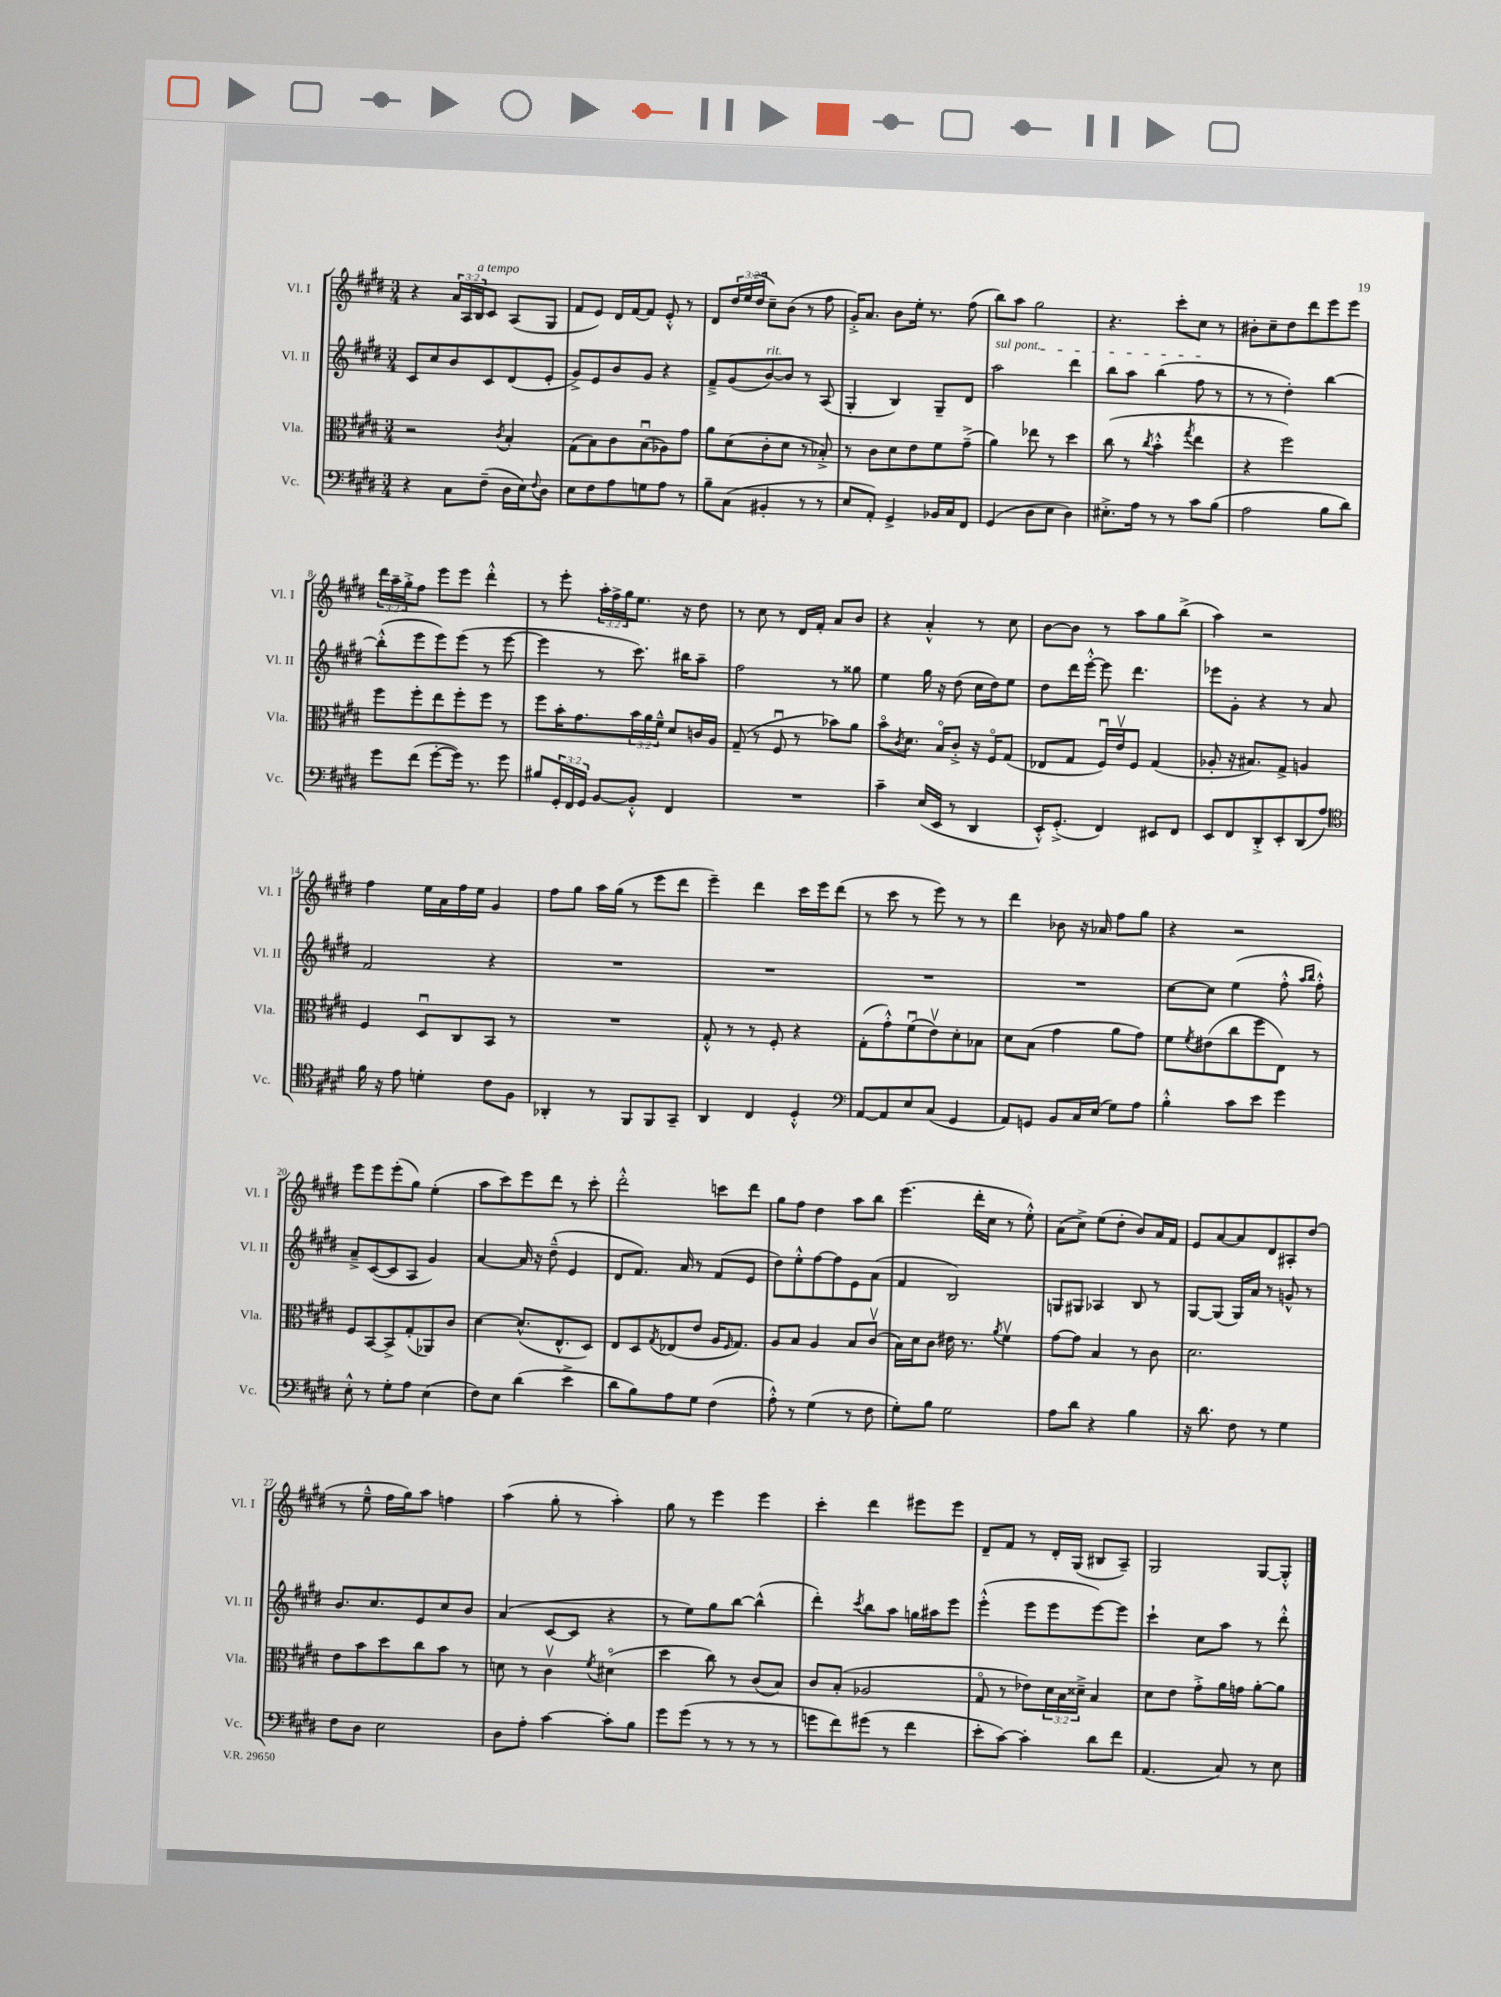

**kern	**kern	**kern	**kern
*staff4	*staff3	*staff2	*staff1
*clefF4	*clefC3	*clefG2	*clefG2
*k[f#c#g#d#]	*k[f#c#g#d#]	*k[f#c#g#d#]	*k[f#c#g#d#]
*M3/4	*M3/4	*M3/4	*M3/4
4r	2r	8c#	4r
.	.	8cc#	.
8C#	.	8b	24a
.	.	.	24A
.	.	.	24B
(8F#~	.	8c#	8c#
.	8qc#	.	.
16D#	4B'	(8d#	(8A
16E)	.	.	.
8qqF#	.	.	.
8D#	.	8e'	8G#
=	=	=	=
8E	(8G#	8g#^)	8f#
8F#	8B)	8e	8e)
8A	8c#	8b	16d#
.	.	.	[16f#
8G	(8Bu	8g#	8f#]
8A	8A-)	4r	8e'^^
8r	8g#	.	8r
=	=	=	=
8B~	8a	8f#~^	8d#
(8C#	(8d#	(8g#	24dd#
.	.	.	(24ee
.	.	.	24dd#
4BB#'	8c#'	[8b)	8cc#~)
.	8d#	8b]	(8b
8r	8r	8r	8r
8r	8B-'^)	(8A	8ff#
=	=	=	=
8E	8r	4G#'	16g#'^)
.	.	.	8.a
8AA')	8c#	.	.
4GG#^	8d#	4B)	8b
.	8e	.	16ee'
.	.	.	8.r
16BB-	8f#	8G#~	.
16C#	.	.	.
8FF#	(8g#~^	8d#	(8ff#
=	=	=	=
(4GG#	4a)	2aa	8bb)
.	.	.	8aa
8D#	8ee-	.	2gg#
8E	8r	.	.
4D#)	4dd#	4ddd#	.
=	=	=	=
8.E#'^	(8cc#	8bb	4.r
.	8r	8aa	.
16A	.	.	.
.	8qcc#	.	.
8r	4b'^^	(4bb	.
8r	.	.	8ccc#'
.	8qgg#	.	.
8c#	4ee	8ff#	8cc#
(8B	.	8r	8r
=	=	=	=
2A	4r	8r	8b#'
.	.	8r	8cc#~
.	2ff#)	4dd#')	8dd#
.	.	.	8ddd#
8B	.	[4bb	8eee
8d#)	.	.	8eee
=	=	=	=
8g#	8ff#	(8bb'^^]	24ddd#
.	.	.	24aa~
.	.	.	24gg#'^
(8f#	8ff#'	8eee	8ff#
[8g#'	8ee	8eee)	8eee
16g#])	8ff#'	(8eee	8eee
8.r	.	.	.
.	8ff#	8r	4ddd#'^^
8g#	8r	[8eee	.
=	=	=	=
8B#	8ff#	4eee]	8r
24GG#'	16b'	.	8eee'
24FF#	.	.	.
.	8.g#	.	.
24GG#	.	.	.
[8BB	.	8r	24aa'
.	.	.	24ff#^
.	.	.	24gg#
8BB'^^]	24b	8.ccc#)	8.ee
.	24a	.	.
.	24f#~^^	.	.
4FF#	8d#	.	.
.	.	16bb#	16r
.	16c	8aa~	8dd#
.	16A	.	.
=	=	=	=
2.r	(8G#~	2ff#	8r
.	8r	.	8cc#
.	8F#u	.	8r
.	8r	.	16d#
.	.	.	16f#'
.	8b-)	8r	8a
.	8a	8gg##	8b
=	=	=	=
4c#~	8bo	4ee	4r
.	8qc#	.	.
.	8.d#	.	.
(16E	.	16gg#	4a'^^
16EE	16Bo	16r	.
8r	8c#'^	(8dd#	.
4DD#	16r	16cc#	8r
.	16F#o	16dd#)	.
.	(8G#	8ee	8cc#
=	=	=	=
16EE'^^)	8E-	8dd#	[8b
(8.GG#'^	.	.	.
.	8G#	16ddd#	8b]
.	.	[16eee'^^	.
4FF#)	16F#u)	8eee]	8r
.	16ev	.	.
.	8F#	4.ddd#	8aa
8EE#	(4G#	.	8gg#
8FF#	.	.	(8bb^
=	=	=	=
8EE	8A-'	8eee-	4aa)
8FF#	16r	8g#'	.
.	8.B#)	.	.
8DD#'^	.	4r	2r
8EE'	8G#^	.	.
(8DD#	4A	8r	.
8A)	.	8a	.
=	=	=	=
*clefC4	*	*	*
16f#	4F#	2f#	4ff#
16r	.	.	.
8e	.	.	.
4d'	8D#u	.	16ee
.	.	.	16a
.	8C#	.	16ff#
.	.	.	16ee
8c#	8BB	4r	4g#
8F#	8r	.	.
=	=	=	=
4AA-'	2.r	2.r	8ff#
.	.	.	8gg#
8r	.	.	16aa
.	.	.	(16gg#
8FF#	.	.	8r
8FF#	.	.	8eee
8GG#~	.	.	8ddd#
=	=	=	=
4AA	8G#'^^	2.r	4eee~)
.	8r	.	.
4C#	8r	.	4ddd#
.	8F#'	.	.
4D#'^^	4r	.	16ccc#
.	.	.	16eee
.	.	.	(8ddd#
=	=	=	=
*clefF4	*	*	*
[8AA	(8G#'	2.r	8r
8AA]	8g#'^^)	.	8ccc#
8E	(8f#u	.	8r
(8C#	8ev)	.	8eee)
4GG#	8d#'	.	8r
.	8B-	.	8r
=	=	=	=
8AA)	8d#	2.r	4ddd#
8GG	(8B	.	.
8BB	4g#	.	8b-
16C#	.	.	16r
(16E	.	.	16a-
8G#)	8a	.	8ff#
8A	8g#)	.	8gg#
=	=	=	=
4B'^^	8f#	[8cc#	4r
.	8qf#	.	.
.	(8e#	8cc#]	.
8c#	8cc#	(4ee	2r
8e	8ff#	.	.
4g#	8E)	8ff#'^^	.
.	.	16qqaa	.
.	.	16qqbb	.
.	8r	8ff#'^^)	.
=	=	=	=
8E'^^	8F#	8a~^	8eee
8r	[8BB	([8c#	8eee
8G#'	8BB^]	8c#]	(8eee'
8A	(8G#'	8A	8gg#)
(4E	8AA-)	4g#)	(4ee'
.	8c#	.	.
=	=	=	=
8F#)	[4d#	[4a	8aa
8E	.	.	8ccc#)
(4d#	(8.d#^^]	16a]	8eee
.	.	16r	.
.	.	(8dd#~^^	8ddd#
.	8.E^^	.	.
4e^	.	4e	8r
.	8D#)	.	8ccc#'
=	=	=	=
8d#	8E	8d#	2ddd#'^^
8B)	8D#	8.f#)	.
.	8qG#	.	.
8A	(8E-	.	.
.	.	16a	.
8G#	8e	8r	.
(4F#	16A	(8f#	8ccc
.	16qqF#	.	.
.	8.G#)	.	.
.	.	8e	8ddd#
=	=	=	=
8A'^^)	8A	8dd#)	8gg#
8r	8B	8ee'^^	8ff#
(4G#	4A	[8ff#	4dd#
.	.	8ff#]	.
8r	8B	8e	8aa
8F#	(8c#v	(8a	8bb
=	=	=	=
8G#')	16B)	4f#	(4.eee
.	16d#	.	.
8B	8c#	.	.
2G#	16e#	2B)	.
.	8.r	.	.
.	.	.	16ddd#'
.	.	.	16cc#
.	8qa	.	.
.	4f#v	.	8r
.	.	.	8ee'^^)
=	=	=	=
8A	[8g#	8G	(8a
8d#	8g#]	8G#	8cc#^)
4r	4B	4A-	(8ee
.	.	.	8dd#'
4B	8r	8B	8b)
.	8c#	8r	16a
.	.	.	16f#
=	=	=	=
16r	2.d#	[8G#	8e
8.d#	.	.	.
.	.	(8G#]	[8a
8F#	.	16G#)	8a]
.	.	16a	.
8r	.	8r	8d#
4G#	.	8g^^	8A#'
.	.	8r	(8dd#
=	=	=	=
8F#	8e	8.b	8r
8D#	8b	.	8ee~^^
.	.	8.cc#	.
2E	8dd#	.	16ff#
.	.	.	16gg#)
.	8cc#	8e	8aa
.	8b	8cc#	4ff
.	8r	8b	.
=	=	=	=
8D#	8d	(4a	(4aa
8A'	8r	.	.
[4c#	4c#v	[8c#	8gg#'
.	.	8c#]	8r
.	8qf#	.	.
8c#']	(4d#o	4r	4aa')
8B	.	.	.
=	=	=	=
8g#	4dd#	8r	8gg#
(8g#	.	8ee)	8r
8r	8cc#)	8gg#	4eee
8r	8r	[8bb	.
8r	(8c#	(4bb^^]	4eee
8r	8B)	.	.
=	=	=	=
8g	8c#	4ddd#')	4ccc#'
8f#)	(8B'	.	.
.	.	8qccc#	.
(8g#	2A-	8bb	4ddd#
8r	.	8aa	.
4f#	.	16gg	8eee#
.	.	16aa#	.
.	.	8eee	8eee#
=	=	=	=
8e'	8G#o	(4eee'^^	8d#~
[8c#)	8r	.	8f#
4c#']	8e-)	8eee	8r
.	24d#	8eee	16d#'
.	24B	.	.
.	.	.	(16G#
.	24d##~^	.	.
8d#	4B	[8eee)	8B#
8f#	.	8eee]	8A~)
=	=	=	=
(4.AA	8d#	4ccc#`	2G#
.	8e	.	.
.	8g#'^	8cc#	.
8C#)	16a	8aa	.
.	16g	.	.
8r	[8a'	8r	[8G#
8E	8a]	8ddd#'^^	8G#'^^]
==	==	==	==
*-	*-	*-	*-
